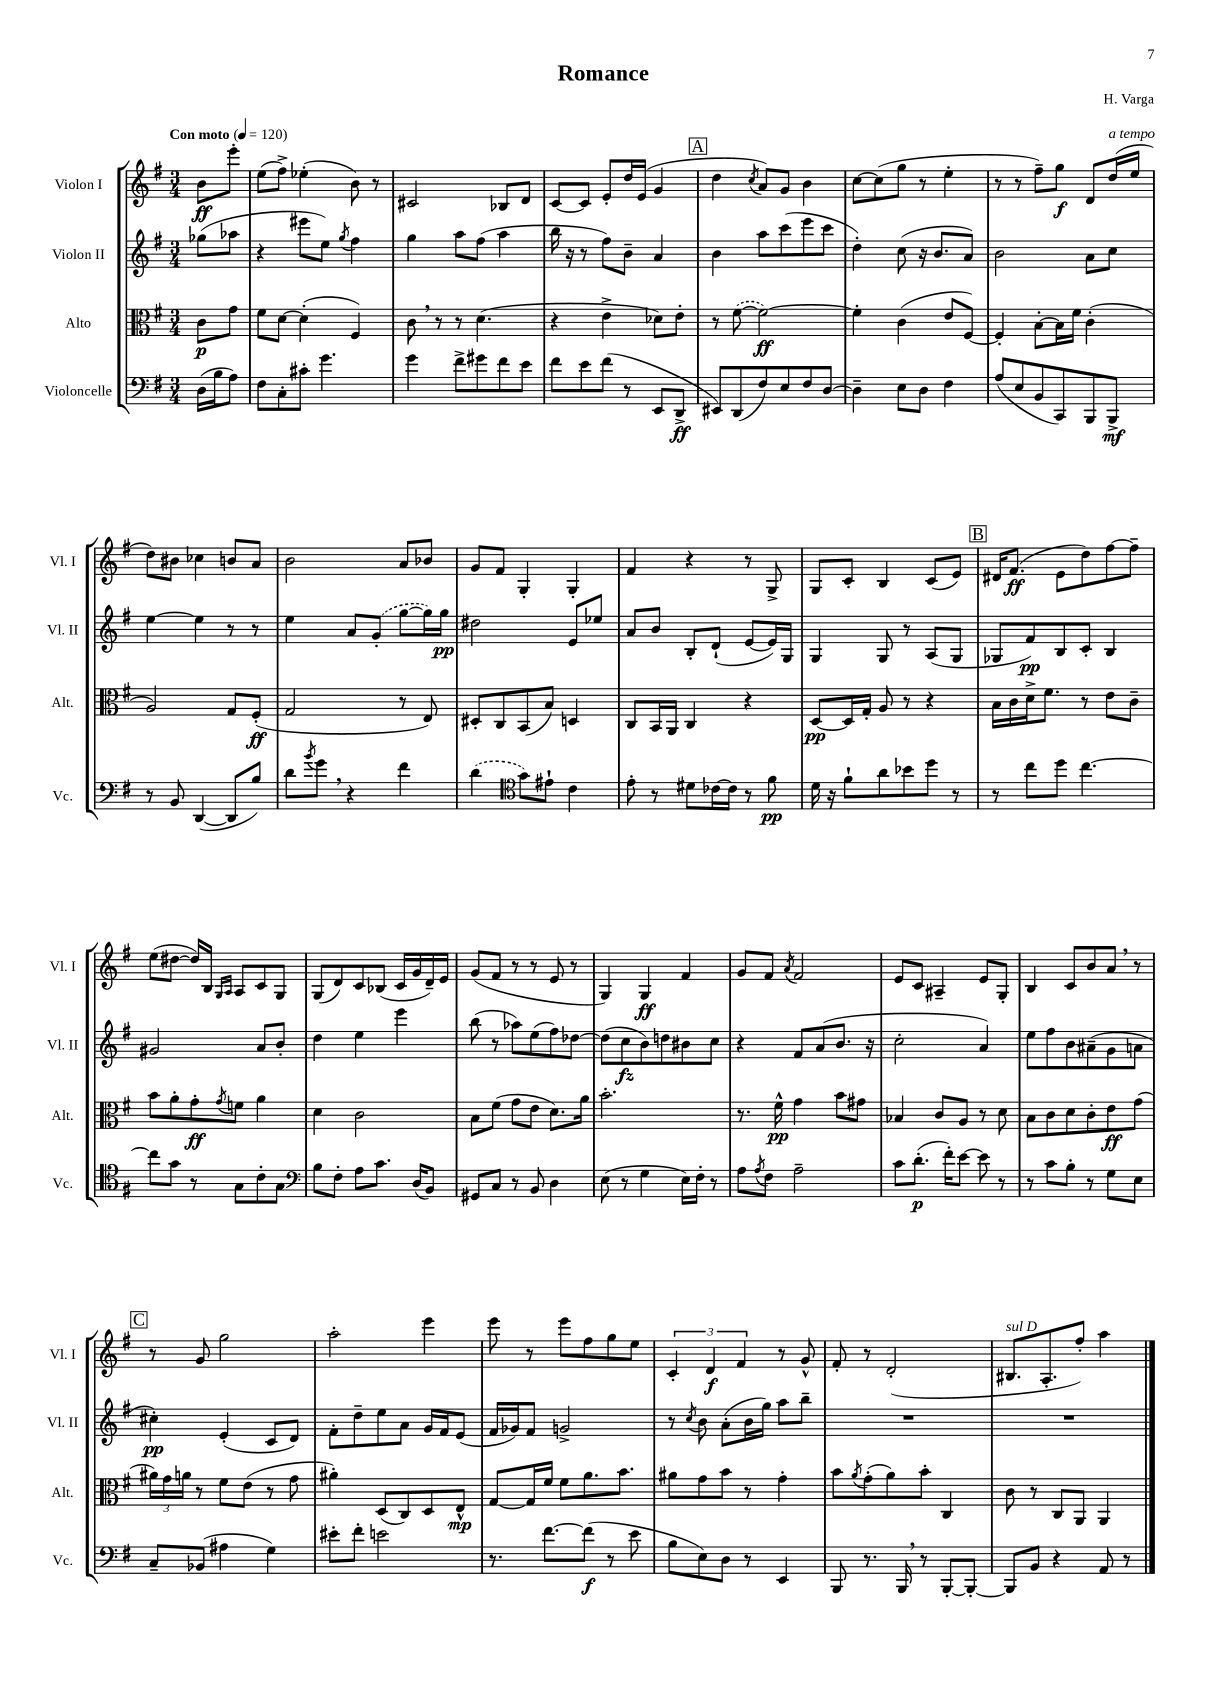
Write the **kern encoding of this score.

**kern	**kern	**kern	**kern
*staff4	*staff3	*staff2	*staff1
*clefF4	*clefC3	*clefG2	*clefG2
*k[f#]	*k[f#]	*k[f#]	*k[f#]
*M3/4	*M3/4	*M3/4	*M3/4
*MM120	*MM120	*MM120	*MM120
(16D	8c	(8gg-	8b
16B	.	.	.
8A)	8g	8aa-	8eee'
=	=	=	=
8F#	8f#	4r	(8ee
8C'	[8d	.	8ff#^)
8c#'	(4d']	8eee#	(4ee-'
4.g	.	8ee)	.
.	.	8qgg	.
.	4F#)	4ff#	8b)
.	.	.	8r
=	=	=	=
4g	8c	4gg	2c#
.	8r	.	.
8f#^	8r	8aa	.
8g#	(4.d	(8ff#	.
8f#	.	4aa	8B-
8e	.	.	8d
=	=	=	=
8f#	4r	16bb	[8c
.	.	16r	.
8e	.	8r	8c]
(8f#	4e^	8ff#)	8e'
8r	.	8b~	16dd
.	.	.	(16e
8EE	8d-)	4a	4g
8DD^	8e'	.	.
=	=	=	=
8EE#)	8r	4b	4dd
(8DD	([8f#	.	.
.	.	.	8qcc
8F#)	2f#_)	8aa	8a)
8E	.	(8ccc	8g
8F#	.	8eee	4b
[8D	.	8ccc	.
=	=	=	=
4D~]	4f#']	4dd')	[8cc
.	.	.	(8cc]
8E	(4c	(8cc	8gg
8D	.	16r	8r
.	.	8.b	.
4F#	8e	.	4ee'
.	[8F#)	8a)	.
=	=	=	=
(8A	4F#']	2b	8r
8E	.	.	8r
8BB	[8B'	.	8ff#~)
8CC)	16B]	.	8gg
.	16f#	.	.
8BBB	(4c'	8a	8d
8BBB^	.	8cc	(16dd
.	.	.	16ee
=	=	=	=
8r	2A)	[4ee	8dd)
8BB	.	.	8b#
([4DD	.	4ee]	4cc-
8DD]	8G	8r	8b
8B)	(8F#'	8r	8a
=	=	=	=
8d	2G	4ee	2b
8qb	.	.	.
8g	.	.	.
4r	.	8a	.
.	.	(8g'	.
4f#	8r	[8gg	8a
.	8E)	16gg])	8b-
.	.	16gg	.
=	=	=	=
(4d	8D#'	2dd#	8g
.	8C	.	8f#
*clefC4	*	*	*
8g)	(8BB	.	4G'
8e#`	8B)	.	.
4c	4D	8e	4G'
.	.	8ee-	.
=	=	=	=
8e'	8C	8a	4f#
8r	16BB	8b	.
.	16AA	.	.
8d#	4C	8B'	4r
[16c-	.	(8d`	.
16c-]	.	.	.
8r	4r	[8e	8r
8f#	.	16e])	8G^
.	.	16G	.
=	=	=	=
16d	[8D	4G	8G
16r	.	.	.
8f#`	16D]	.	8c'
.	16G'	.	.
8a	8A	8G	4B
8b-	8r	8r	.
8dd	4r	(8A	(8c
8r	.	8G	8e)
=	=	=	=
8r	16B	8G-	16d#
.	16c	.	(8.f#
8cc	16d^	8f#)	.
.	8.f#	.	.
8dd	.	8B	8e
[4.cc	8r	8c'	8dd)
.	8e	4B	[8ff#
.	8c~	.	8ff#~]
=	=	=	=
8cc]	8b	2g#	(8ee
8g	8a'	.	[8dd#
8r	8g'	.	16dd#])
.	.	.	16B
.	.	.	16qqG
.	8qg	.	16qqA
8G	8f	.	8A
8c'	4a	8a	8c
8G	.	8b'	8G
=	=	=	=
*clefF4	*	*	*
8B	4d	4dd	(8G
8F#'	.	.	8d)
8A	2c	4ee	8c
8.c	.	.	(8B-
.	.	4eee	16c
(16D	.	.	16g
8BB)	.	.	16d~)
.	.	.	16e
=	=	=	=
8GG#	8B	(8bb	(8g
8C	(8f#	8r	8f#
8r	8g	8aa-)	8r
8BB	8e	(8ee	8r
4D	8.d)	8ff#)	8e
.	.	[8dd-	8r
.	16a	.	.
=	=	=	=
(8E	2.b'	(8dd-]	4G)
8r	.	8cc	.
4G	.	8b)	4G
.	.	8dd	.
16E)	.	8b#	4f#
16F#'	.	.	.
8r	.	8cc	.
=	=	=	=
8A	8.r	4r	8g
8qA	.	.	.
8F#	.	.	8f#
.	16f#^^	.	.
.	.	.	8qa
2A~	4g	8f#	2f#
.	.	(8a	.
.	8b	8.b	.
.	8g#	.	.
.	.	16r	.
=	=	=	=
8c	4B-	2cc'	8e
(8.d'	.	.	8c
.	8c	.	4A#~
16f#')	.	.	.
[8e	8A	.	.
8e]	8r	4a)	8e
8r	8d	.	8G'
=	=	=	=
8r	8B	8ee	4B
8c	8c	8ff#	.
8B'	8d	8b	8c
8r	8c'	(8a#~	8b
8G	8e	8g	8a
8E	(8g	8a	8r
=	=	=	=
8C~	24a#)	4cc#')	8r
.	24g	.	.
.	24a	.	.
(8BB-	8r	.	8g
4A#	8f#	(4e'	2gg
.	(8e	.	.
4G)	8r	8c	.
.	8g	8d)	.
=	=	=	=
8e#'	4a#')	8f#'	2aa'
8f#'	.	8dd~	.
2e	(8D	8ee	.
.	8C)	8a	.
.	8D	16g	4eee
.	.	16f#	.
.	8E^^	(8e	.
=	=	=	=
8.r	[8G	16f#	8eee
.	.	16g-)	.
.	16G]	8f#	8r
[8.f#	16f#	.	.
.	8f#	2g^	8eee
(8f#]	8.a	.	8ff#
8r	.	.	8gg
.	8.b	.	.
8e	.	.	8ee
=	=	=	=
8B	8a#	8r	6c'
.	.	8qcc	.
8E)	8g	8b	.
.	.	.	6d
8D	8b	(8a'	.
.	.	.	6f#
8r	8r	16b	.
.	.	16gg)	.
4EE	4g'	8aa	8r
.	.	8bb~	8g^^
=	=	=	=
8BBB	8b	2.r	8f#'
.	8qa	.	.
8.r	(8g'	.	8r
.	8a)	.	(2d'
16BBB	.	.	.
8r	8b'	.	.
[8BBB'	4C	.	.
8BBB'_	.	.	.
=	=	=	=
8BBB]	8c	2.r	8.B#
8BB	8r	.	.
.	.	.	8.A'
4r	8C	.	.
.	8AA	.	8ff#')
8AA	4AA	.	4aa
8r	.	.	.
==	==	==	==
*-	*-	*-	*-
